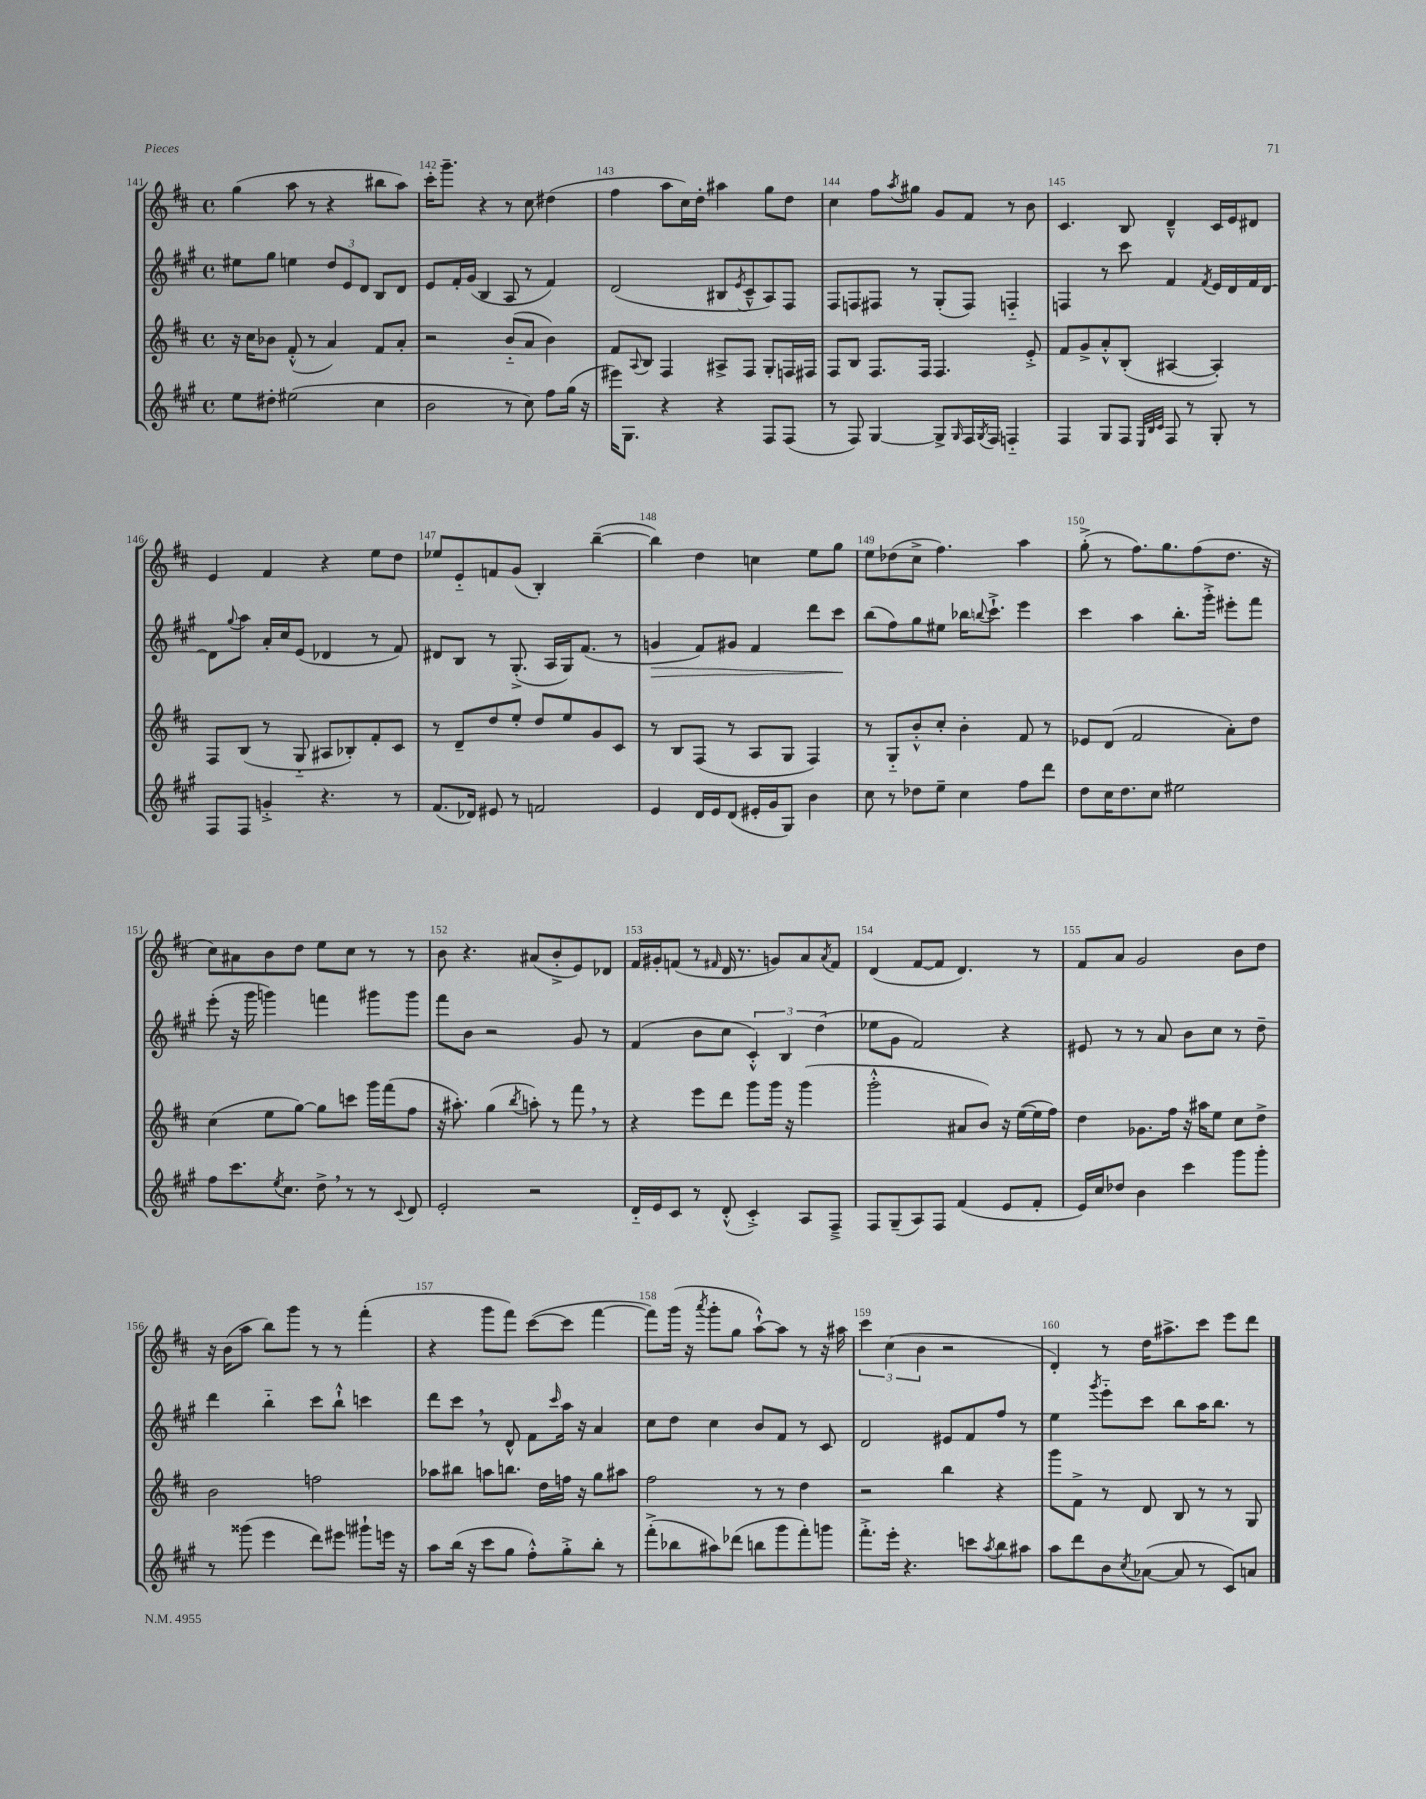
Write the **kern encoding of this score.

**kern	**kern	**kern	**dynam	**kern
*part4	*part3	*part2	*part2	*part1
*staff4	*staff3	*staff2	*staff2	*staff1
*clefG2	*clefG2	*clefG2	*	*clefG2
*k[f#c#g#]	*k[f#c#]	*k[f#c#g#]	*	*k[f#c#]
*M4/4	*M4/4	*M4/4	*	*M4/4
*met(c)	*met(c)	*met(c)	*	*met(c)
=141	=141	=141	=141	=141
8ee\L	16r	8ee#X\L	.	(4gg\
.	16cc#\KL	.	.	.
8dd#X'\J	8b-X\J	8gg#\J	.	.
(2ee#X\	(8f#'^^/	4een\	.	8aa\
.	8r	.	.	8r
.	4a/)	12dd/L	.	4r
.	.	12e/	.	.
.	.	12d/J	.	.
4cc#\	8f#/L	8B/L	.	8bb#X\L
.	8a'/J	8d/J	.	8aa\J)
=142	=142	=142	=142	=142
2b\	2r	8e/L	.	16ccc#'\KL
.	.	.	.	8.ggg~\J
.	.	16f#'/L	.	.
.	.	(16g#/JJ	.	.
.	.	4B/	.	4r
8r	(8b/L	8A/	.	8r
8cc#\)	8a/J	8r	.	8cc#\
8ff#\L	4b\)	4f#/)	.	(4dd#X\
(16gg#\Jk	.	.	.	.
16r	.	.	.	.
=143	=143	=143	=143	=143
16eee#X\KL)	8f#/L	(2d/	.	4ff#\
8.G#\J	.	.	.	.
.	8qqA/	.	.	.
.	8B/J	.	.	.
4r	4F#/	.	.	8aa\L
.	.	.	.	16cc#\L)
.	.	.	.	16dd'\JJ
4r	8A#X^/L	8B#X/L	.	4aa#X\
.	.	8qe/	.	.
.	8F#/J	8c#~^^/	.	.
8F#/L	8G'/L	8A/)	.	8gg\L
(8F#/J	16Fn/L	8F#/J	.	8dd\J
.	16F#X/JJ	.	.	.
=144	=144	=144	=144	=144
8r	8F#/L	8F#/L	.	4cc#\
8F#/)	8B/J	8Fn/	.	.
[4G#/	8.F#/L	8F#X/J	.	8ff#\L
.	.	.	.	8qaa/
.	.	8r	.	8gg#X\J
.	16F#/Jk	.	.	.
8G#^/L]	4.F#/	(8G#'/L	.	8g/L
16qqG#/	.	.	.	.
16F#/L	.	8F#/J)	.	8f#/J
8qG#/	.	.	.	.
16F#/JJ	.	.	.	.
4Fn/	.	4Fn/	.	8r
.	8e'^/	.	.	8b\
=145	=145	=145	=145	=145
4F#/	8f#/L	4Fn/	.	4.c#/
.	8g^/	.	.	.
8G#/L	8a'^^/	8r	.	.
8F#/J	(8B'/J	8ccc#\	.	8B/
32qqE/LLL	.	.	.	.
32qqB/	.	.	.	.
32qqc#/JJJ	.	.	.	.
8F#/	[4A#X/	4f#/	.	4d~^^/
8r	.	.	.	.
.	.	8qf#/	.	.
8G#'/	4A#'/])	16e/LL	.	16c#/LL
.	.	16d/	.	16e/J
8r	.	16f#/	.	8d#X/J
.	.	[16d/JJ	.	.
!!LO:LB:g=z
=146	=146	=146	=146	=146
8F#/L	8F#/L	8d\L]	.	4e/
.	.	8qqgg#/	.	.
8F#/J	(8B/J	8aa\J	.	.
4gn'^/	8r	16a'/LL	.	4f#/
.	.	16cc#/J	.	.
.	8G/	(8e/J	.	.
4.r	8A#X/L	4d-X/	.	4r
.	8B-X'/)	.	.	.
.	8f#'/	8r	.	8ee\L
8r	8c#/J	8f#/)	.	8dd\J
=147	=147	=147	=147	=147
(8.f#/L	8r	8d#X/L	.	8ee-X/L
.	8d~/L	8B/J	.	8e/
16d-X/Jk)	.	.	.	.
8e#X/	8dd/	8r	.	8fn/
8r	8ee'/J	(8.G#'^/	.	(8g/J
2fn/	8dd/L	.	.	4B'/)
.	.	16A/LL	.	.
.	8ee/	16G#/J)	.	.
.	.	(8.f#/J	.	.
.	8g/	.	.	([4bb~\
.	8c#/J	8r	.	.
=148	=148	=148	=148	=148
!	!	!	!LO:HP:b	!
4e/	8r	4gn/	>	4bb\])
.	8B/L	.	.	.
16d/LL	(8F#/J	8f#/L)	.	4dd\
16e/J	.	.	.	.
(8d/J	8r	8g#X/J	.	.
16e#X'/LL	8A/L	4f#/	.	4ccn\
16g#/J	.	.	.	.
8G#/J)	8G/J	.	.	.
4b\	4F#/)	8ddd\L	.	8ee\L
.	.	8ccc#\J	.	8gg\J
.	.	.	]	.
=149	=149	=149	=149	=149
8cc#\	8r	(8bb\L	.	8ee\L
8r	8G/L	8ff#\)	.	(8dd-X\
8dd-X\L	8b'^^/	8gg#\	.	8cc#^\J
8ee~\J	8cc#'/J	8ee#X\J	.	4.ff#\)
4cc#\	4b'\	16bb-X\KL	.	.
.	.	8qqbbn/	.	.
.	.	8.ccc#`^\J	.	.
8ff#\L	8f#/	4eee\	.	4aa\
8ddd\J	8r	.	.	.
=150	=150	=150	=150	=150
8dd\L	8e-X/L	4ccc#\	.	(8gg'^\
16cc#\K	(8d/J	.	.	8r
8.dd\	.	.	.	.
.	2f#/	4aa\	.	8.ff#\L)
8cc#\J	.	.	.	.
.	.	.	.	8.gg\
2ee#X\	.	8.bb'\L	.	.
.	.	.	.	(8ff#\
.	.	16ggg#'^\Jk	.	.
.	8a'\L)	8eee#X'\L	.	8.dd\J
.	8dd\J	8fff#\J	.	.
.	.	.	.	16r
!!LO:LB:g=z
=151	=151	=151	=151	=151
8ff#\L	(4cc#\	(8eee'\	.	8cc#\L)
8.ccc#\	.	16r	.	8a#X\
.	.	16ggg#\	.	.
.	8ee\L	4gggn\)	.	8b\
8qee/	.	.	.	.
8.cc#\J	.	.	.	.
.	[8gg\J)	.	.	8dd\J
8dd^,\	8gg\L]	4fffn\	.	8ee\L
8r	8cccn\J	.	.	8cc#\J
8r	16ggg\LL	8ggg#X\L	.	8r
.	(16fff#\J	.	.	.
8qqc#/	.	.	.	.
8d/	8ff#\J	8ggg#\J	.	8r
=152	=152	=152	=152	=152
2e'/	16r	8fff#\L	.	8b\
.	8.aa#X'\)	.	.	.
.	.	8b\J	.	4.r
.	(4gg\	2r	.	.
.	8qbb/	.	.	.
2r	8aan'\)	.	.	(8a#X/L
.	8r	.	.	8b'^/
.	8fff#,\	8g#/	.	8e/)
.	8r	8r	.	8d-X/J
=153	=153	=153	=153	=153
16d/LL	4r	(4f#/	.	16f#/LL
16e/J	.	.	.	16g#X'/J
8c#/J	.	.	.	(8fn/J
8r	8eee\L	8b\L	.	8r
.	.	.	.	16qqf#X/
(8d'^^/	8ddd\J	8cc#\J	.	16d/
.	.	.	.	8.r
4c#'^/)	8ggg\L	6c#'^^/)	.	.
.	16ggg\Jk	.	.	8gn/L)
.	.	6B/	.	.
.	16r	.	.	.
8A/L	(4ggg\	.	.	8a/
.	.	(6dd\	.	.
.	.	.	.	8qa/
8F#~^/J	.	.	.	8f#/J
=154	=154	=154	=154	=154
8F#/L	2ggg'^^\	8ee-X\L	.	(4d/
(8G#~/	.	8g#\J	.	.
8A/)	.	2f#/)	.	[8f#/L
8F#/J	.	.	.	8f#/J]
(4f#/	8a#X/L	.	.	4.d/)
.	8b/J)	.	.	.
8e/L	16r	4r	.	.
.	([16ee\LL	.	.	.
8f#'/J	16ee\]	.	.	8r
.	16ff#\JJ)	.	.	.
=155	=155	=155	=155	=155
16e/LL)	4dd\	8e#X/	.	8f#/L
16cc#/J	.	.	.	.
8dd-X/J	.	8r	.	8a/J
4b\	8.g-X\L	8r	.	2g/
.	.	8a/	.	.
.	16ff#\Jk	.	.	.
4ccc#\	16r	8b\L	.	.
.	16aa#X\KL	.	.	.
.	8ee\J	8cc#\J	.	.
8ggg#\L	8cc#\L	8r	.	8b\L
8ggg#'\J	8dd^\J	8dd~\	.	8dd\J
!!LO:LB:g=z
=156	=156	=156	=156	=156
8r	2b\	4ddd\	.	16r
.	.	.	.	(16b\KL
(8ggg##X\	.	.	.	8aa\J
4eee\	.	4bb\	.	8bb\L)
.	.	.	.	8ggg\J
8ddd\L)	2ffn\	8ccc#\L	.	8r
8eee#X\J	.	8bb`^^\J	.	8r
8ggg#X`\L	.	4cccn\	.	(4fff#'\
16eeen\Jk	.	.	.	.
16r	.	.	.	.
=157	=157	=157	=157	=157
8aa\L	8aa-X\L	8ddd\L	.	4r
(16bb\Jk	8bb#X\J	8ccc#,\J	.	.
16r	.	.	.	.
8ccc#\L	8aan\L	8r	.	8ggg\L
8gg#\J	8.bbn\J	8d^^/	.	8fff#\J)
8ff#'^^\L)	.	8f#\L	.	([8ccc#\L
.	16dd\LL	.	.	.
.	.	16qqccc#/	.	.
8gg#'^\	16ffn\JJ	16aa\Jk	.	8ccc#\J]
.	16r	16r	.	.
8bb'\J	8gg\L	4a/	.	[4fff#\
8r	8aa#X\J	.	.	.
=158	=158	=158	=158	=158
(8fff#'^\L	2ff#\	8cc#\L	.	8fff#\L])
8bb-X\	.	8dd\J	.	(16ggg\Jk
.	.	.	.	16r
.	.	.	.	8qaaa/
8aa#X\)	.	4cc#\	.	8ggg'\L
(8ddd-X\J	.	.	.	8gg\J
8bbn\L	8r	8b/L	.	[8aa`^^\L)
8ggg#\	8r	8f#/J	.	8aa\J]
8fff#'\)	4dd\	8r	.	8r
8gggn\J	.	8c#/	.	16r
.	.	.	.	16aa#X\
=159	=159	=159	=159	=159
8.fff#'^\L	2r	2d/	.	6ccc#\
.	.	.	.	(6cc#\
16eee'\Jk	.	.	.	.
4.r	.	.	.	.
.	.	.	.	6b\
.	4bb\	8e#X/L	.	2r
8cccn\L	.	8f#/	.	.
8qaa/	.	.	.	.
8bb\	4r	8ff#/J	.	.
8aa#X\J	.	8r	.	.
=160	=160	=160	=160	=160
8aa\L	8ggg\L	4ee\	.	4d'/)
8ddd\	8f#^\J	.	.	.
.	.	8qggg#/	.	.
8b\	8r	8eee\L	.	8r
8qcc#/	.	.	.	.
([8a-X\J	8d/	8ccc#\J	.	16dd\KL
.	.	.	.	8.aa#X^\
8a-/]	8B/	8bb\L	.	.
8r	8r	16aa\K	.	8ccc#\J
.	.	8.bb\J	.	.
8c#/L)	8r	.	.	8eee\L
8an/J	8G/	8r	.	8ddd\J
==	==	==	==	==
*-	*-	*-	*-	*-
